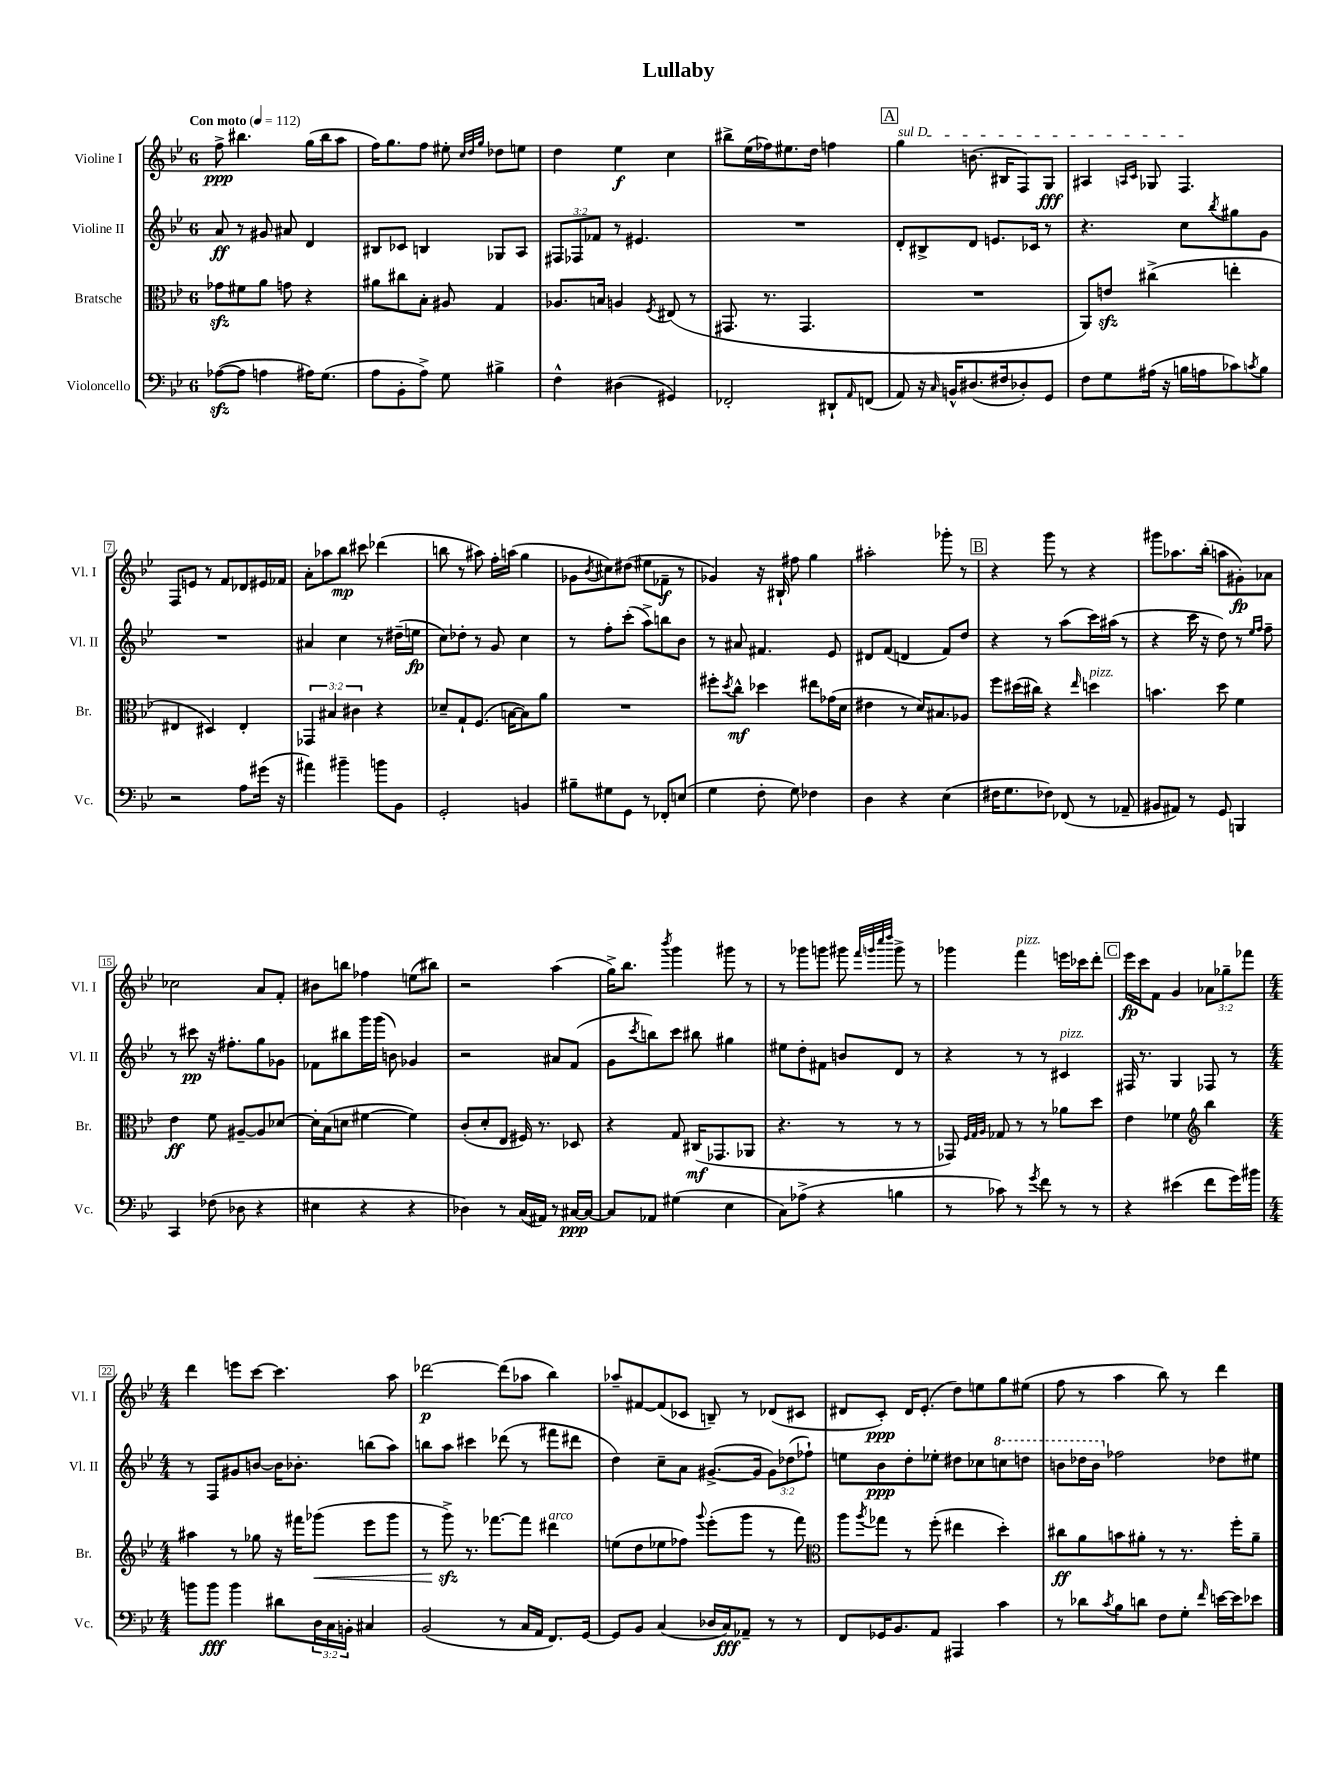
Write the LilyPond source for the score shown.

\header { title = "Lullaby" }
<<
\new StaffGroup <<
\new Staff = "s0" \with { instrumentName = "Violine I" shortInstrumentName = "Vl. I" } {
    \clef treble \key bes \major \once \override Staff.TimeSignature.style = #'single-digit \time 6/8 \override Staff.TupletNumber.text = #tuplet-number::calc-fraction-text \tempo "Con moto" 4 = 112
    f''8->\ppp bis''4. g''16( bis''16 a''8 |
    f''16) g''8. f''8 eis''8-. \grace { c''32 d''32 g''32 } des''8 e''8 |
    d''4 ees''4\f c''4 |
    bis''8-> ees''16( fes''16) eis''8. d''16 f''4 |
    \mark \markup { \box "A" } \once \override TextSpanner.bound-details.left.text = \markup { \italic "sul D" } g''4\startTextSpan b'8.( bis16 f8) g8\fff |
    ais4 \grace { a16 c'16 } ges8 f4.\stopTextSpan |
    f8 e'8 r8 f'8 des'8 eis'16 fes'16 |
    a'8-. aes''8 bes''8\mp cis'''8 des'''4( |
    b''8 r8 ais''8) f''16-. a''16( g''4 |
    ges'8 \acciaccatura { bes'8 } cis''8) dis''8( eis''8 fes'8--\f r8 |
    ges'4) r16 bis16-! fis''8 g''4 |
    ais''2-. ges'''8-. r8 |
    \mark \markup { \box "B" } r4 g'''8 r8 r4 |
    gis'''8 aes''8. bes''16-.( a''8 gis'8-.\fp) aes'8 |
    ces''2 a'8 f'8-. |
    bis'8 b''8 fes''4 e''8( bis''8) |
    r2 a''4( |
    g''16->) bes''8. \acciaccatura { bes'''8 } g'''4 gis'''8 r8 |
    r8 ges'''8 g'''8 gis'''8 \grace { f'''32 g'''32 c''''32 d''''32 } g'''8-> r8 |
    ges'''4 f'''4^\markup { \italic "pizz." } e'''16 ces'''16 d'''8-. |
    \mark \markup { \box "C" } ees'''16\fp c'''16 f'8 g'4 \tuplet 3/2 { aes'8 ges''8-- fes'''8 } |
    \numericTimeSignature \time 4/4 d'''4 e'''8 c'''8~ c'''4. a''8 |
    des'''2~\p des'''8( aes''8 bes''4) |
    aes''8-- fis'8~ fis'8( ces'8 b8--) r8 des'8( cis'8 |
    dis'8 c'8-.\ppp) dis'16 ees'8.-.( d''8) e''8 g''8 eis''8( |
    f''8 r8 a''4 bes''8) r8 d'''4 \bar "|." |
}
\new Staff = "s1" \with { instrumentName = "Violine II" shortInstrumentName = "Vl. II" } {
    \clef treble \key bes \major \once \override Staff.TimeSignature.style = #'single-digit \time 6/8 \override Staff.TupletNumber.text = #tuplet-number::calc-fraction-text
    a'8\ff r8 gis'8 ais'8 d'4 |
    bis8 ces'8 b4 ges8 a8 |
    \tuplet 3/2 { fis8 fes8 fes'8 } r8 eis'4. |
    R2. |
    \mark \markup { \box "A" } d'8-. bis8-> d'8 e'8. ces'16 r8 |
    r4. c''8 \acciaccatura { bes''8 } gis''8 g'8 |
    R2. |
    ais'4 c''4 r8 dis''16--( e''16\fp |
    c''8) des''8-. r8 g'8 c''4 |
    r8 f''8-. c'''8-.( a''8->) b''8 bes'8 |
    r8 ais'8 fis'4. ees'8 |
    dis'8 f'8( d'4 f'8) d''8 |
    \mark \markup { \box "B" } r4 r8 a''8( c'''16) ais''16( r8 |
    r4 c'''16 r16 d''8) r8 \grace { ees''16 f''16 } f''8-- |
    r8 cis'''8\pp r16 fis''8.-. g''8 ges'8 |
    fes'8 bis''8 g'''16 g'''16( b'8) ges'4 |
    r2 ais'8 f'8( |
    g'8 \acciaccatura { c'''8 } b''8) c'''8 bis''8 gis''4 |
    eis''8 d''8-. fis'8 b'8 d'8 r8 |
    r4 r8 r8 cis'4^\markup { \italic "pizz." } |
    \mark \markup { \box "C" } fis16 r8. g4 fes8 r8 |
    \numericTimeSignature \time 4/4 r8 f8 gis'8 b'8~ b'16 bes'8.-. b''8( a''8) |
    b''8 a''8 cis'''4 des'''8( r8 fis'''8 dis'''8 |
    d''4) c''8-- a'8 gis'8.~->( gis'16 \tuplet 3/2 { gis'8) des''8( fes''8-!) } |
    e''8 bes'8\ppp d''8-. ees''8-. dis''8 ces''8 \ottava #1 c'''!8 d'''!8 |
    b''8 des'''16 b''16 \ottava #0 fes''2 des''8 eis''8 \bar "|." |
}
\new Staff = "s2" \with { instrumentName = "Bratsche" shortInstrumentName = "Br." } {
    \clef alto \key bes \major \once \override Staff.TimeSignature.style = #'single-digit \time 6/8 \override Staff.TupletNumber.text = #tuplet-number::calc-fraction-text
    ges'8\sfz fis'8 a'8 g'8 r4 |
    ais'8 cis''8 bes8-. ais8 g4 |
    aes8. b16 a4 \acciaccatura { f8 } eis8( r8 |
    gis,8. r8. gis,4. |
    \mark \markup { \box "A" } R2. |
    a,8) e'8\sfz cis''4->( e''4-. |
    eis4 dis4) eis4-. |
    \tuplet 3/2 { ges,4 bis4 cis'4 } r4 |
    des'8-- g8-! f8.( b16~ b8) a'8 |
    R2. |
    fis''8-. \acciaccatura { d''8 } c''8-^\mf des''4 eis''8 ges'16( d'16 |
    eis'4 r8 d'16) bis8. aes8 |
    \mark \markup { \box "B" } f''8 dis''16( cis''16) r4 \grace { ees''16 } d''4^\markup { \italic "pizz." } |
    b'4. d''8 f'4 |
    ees'4\ff f'8 ais8~-- ais8 des'8~ |
    des'16-. bes16( d'8 fis'4~ fis'4) |
    c'8-.( d'8-. ees8 fis16) r8. des8 |
    r4 g8 cis16\mf( ges,8. aes,8 |
    r4. r8 r8 r8 |
    ges,8) \grace { f32 g32 a32 } ges8 r8 r8 aes'8 d''8 |
    \mark \markup { \box "C" } ees'4 fes'4 \clef treble bes''4 |
    \numericTimeSignature \time 4/4 ais''4 r8 ges''8 r16 fis'''16 ges'''8\<( ees'''8 ges'''8 |
    r8 g'''8->\sfz\!) r8. fes'''8.~ fes'''8 dis'''4^\markup { \italic "arco" } |
    e''8( d''8 ees''8 fes''8) \appoggiatura { g'''8 } ees'''8-.( g'''8 r8 f'''8) |
    \clef alto a''8 \acciaccatura { a''8 } ges''8 r8 f''8-.( eis''4 d''4-.) |
    cis''8\ff a'8 b'8 ais'8-. r8 r8. f''16-. ais'8-- \bar "|." |
}
\new Staff = "s3" \with { instrumentName = "Violoncello" shortInstrumentName = "Vc." } {
    \clef bass \key bes \major \once \override Staff.TimeSignature.style = #'single-digit \time 6/8 \override Staff.TupletNumber.text = #tuplet-number::calc-fraction-text
    aes8~\sfz( aes8 a4 ais16) g8.( |
    a8 bes,8-. a8->) g8 bis4-> |
    f4-^ dis4( gis,4) |
    fes,2-. dis,8-! \grace { a,16 } f,8( |
    \mark \markup { \box "A" } a,8) r16 \grace { c16 } b,16-^ dis8.( fis16 des8-.) g,8 |
    f8 g8 ais16( r16 b16 a16 ces'8) \acciaccatura { c'8 } b8 |
    r2 a8 gis'16( r16 |
    ais'4) bis'4-- b'8 bes,8 |
    g,2-. b,4 |
    bis8-- gis8 g,8 r8 fes,8-. e8( |
    g4 f8-. g8) fes4 |
    d4 r4 ees4( |
    \mark \markup { \box "B" } fis16 g8. fes8) fes,8( r8 aes,8-- |
    bis,8 ais,8) r8 g,8 b,,4 |
    c,4 fes8( des8 r4 |
    eis4 r4 r4 |
    des4) r8 c16( ais,16) r8 cis16~\ppp cis16~ |
    cis8 aes,8 gis4( ees4 |
    c8) aes8->( r4 b4 |
    r8 ces'8) r8 \acciaccatura { g'8 } f'8 r8 r8 |
    \mark \markup { \box "C" } r4 eis'4( f'8 g'16) bis'16 |
    \numericTimeSignature \time 4/4 b'8 b'8\fff b'4 dis'8 \tuplet 3/2 { d16 c16 b,16-. } cis4 |
    bes,2( r8 c16 a,16 f,8.) g,16~ |
    g,8 bes,8 c4( des16 c16\fff) aes,8-- r8 r8 |
    f,8 ges,16 bes,8. a,8 ais,,4 c'4 |
    r8 des'8 \acciaccatura { c'8 } bes8 d'8 f8 g8-. \grace { f'16 } e'16~ e'16 ees'8 \bar "|." |
}
>>
>>
\layout { \context { \Score \override BarNumber.stencil = #(make-stencil-boxer 0.1 0.3 ly:text-interface::print) } }
